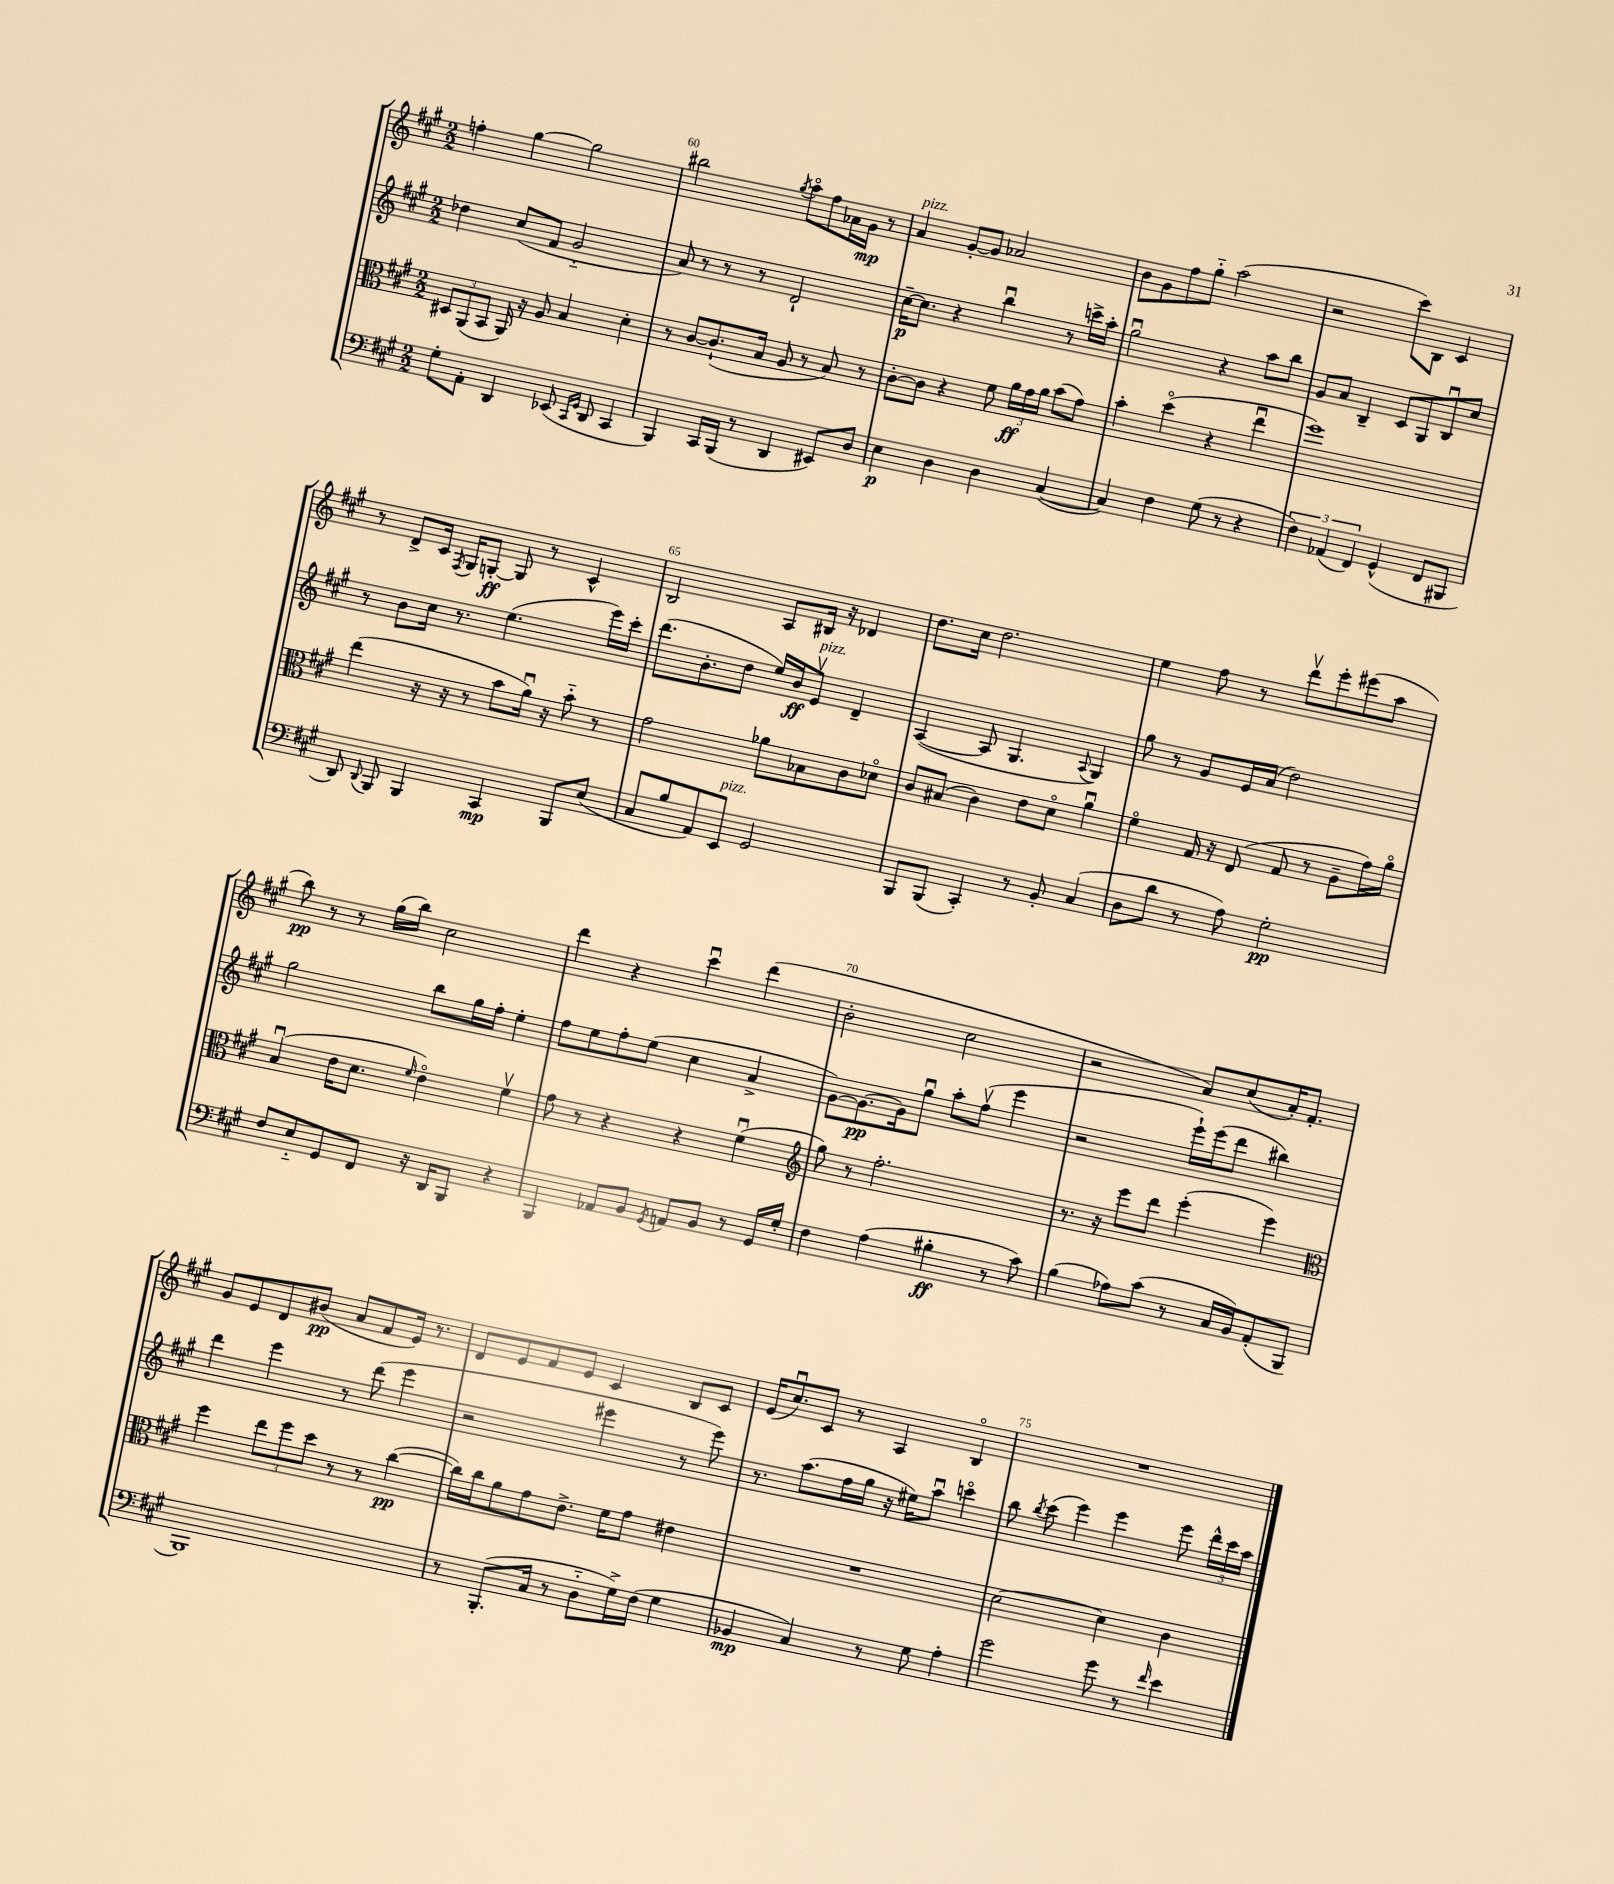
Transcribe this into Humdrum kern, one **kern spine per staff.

**kern	**dynam	**kern	**dynam	**kern	**dynam	**kern	**dynam
*part4	*part4	*part3	*part3	*part2	*part2	*part1	*part1
*staff4	*staff4	*staff3	*staff3	*staff2	*staff2	*staff1	*staff1
*clefF4	*	*clefC3	*	*clefG2	*	*clefG2	*
*k[f#c#g#]	*	*k[f#c#g#]	*	*k[f#c#g#]	*	*k[f#c#g#]	*
*M2/2	*	*M2/2	*	*M2/2	*	*M2/2	*
=59	=59	=59	=59	=59	=59	=59	=59
8G#'\L	.	12D#X/L	.	4dd-X\	.	4ffn'\	.
.	.	(12AA/	.	.	.	.	.
8AA'\J	.	.	.	.	.	.	.
.	.	12BB/J	.	.	.	.	.
4DD/	.	16AA/)	.	(8cc#/L	.	[4gg#\	.
.	.	16r	.	.	.	.	.
.	.	8A/	.	8f#/J	.	.	.
(8EE-X/	.	4B/	.	2g#/	.	2gg#\]	.
16qqCC#/LL	.	.	.	.	.	.	.
16qqGG#/JJ	.	.	.	.	.	.	.
8DD/	.	.	.	.	.	.	.
4CC#/	.	4d'\	.	.	.	.	.
=60	=60	=60	=60	=60	=60	=60	=60
4BBB/)	.	8r	.	8a/)	.	2bb#X\	.
.	.	[8c#/L	.	8r	.	.	.
16CC#/LL	.	(8.c#`/]	.	8r	.	.	.
(16BBB/JJ	.	.	.	.	.	.	.
8r	.	.	.	8r	.	.	.
.	.	16B/Jk	.	.	.	.	.
.	.	.	.	.	.	8qgg#/	.
4DD/	.	8A/	.	2d`/	.	8aa\L	.
.	.	8r	.	.	.	8ff#\	.
8EE#X/L)	.	8B/)	.	.	.	16a-X\L	.
.	.	.	.	.	.	16g#\JJ	mp
8D/J	.	8r	.	.	.	8r	.
=61	=61	=61	=61	=61	=61	=61	=61
!	!	!	!	!	!	!LO:TX:a:i:t=pizz.	!
4E\	p	[8c#'\L	.	[16cc#~\KL	p	4a/	.
.	.	.	.	8.cc#\J]	.	.	.
.	.	8c#\J]	.	.	.	.	.
4D\	.	4r	.	4r	.	[8g#'/L	.
.	.	.	.	.	.	8g#/J]	.
4D\	.	8f#\	.	4bbu\	.	2a-X/	.
.	.	24a\LL	ff	.	.	.	.
.	.	24g#\	.	.	.	.	.
.	.	24a\JJ	.	.	.	.	.
([4C#/	.	(8b\L	.	8r	.	.	.
.	.	8g#\J)	.	16cccn^\LL	.	.	.
.	.	.	.	16aa'\JJ	.	.	.
=62	=62	=62	=62	=62	=62	=62	=62
4C#/])	.	4b'\	.	2gg#u\	.	8b\L	.
.	.	.	.	.	.	8g#\	.
4F#\	.	(4dd\	.	.	.	8ff#\	.
.	.	.	.	.	.	8gg#\J	.
(8G#\	.	4r	.	4r	.	(2aa\	.
8r	.	.	.	.	.	.	.
4r	.	4eeu\	.	8aa\L	.	.	.
.	.	.	.	8bb\J	.	.	.
=63	=63	=63	=63	=63	=63	=63	=63
6F#\)	.	1ff#)	.	8g#/L	.	2r	.
.	.	.	.	8a/J	.	.	.
(6AA-X/	.	.	.	.	.	.	.
.	.	.	.	4B~/	.	.	.
6FF#/)	.	.	.	.	.	.	.
(4GG#^^/	.	.	.	8c#/L	.	8ccc#\L)	.
.	.	.	.	8G#/	.	8B\J	.
8FF#/L	.	.	.	8Bu/	.	4c#/	.
8BBB#X/J	.	.	.	8cc#/J	.	.	.
!!LO:LB:g=z
=64	=64	=64	=64	=64	=64	=64	=64
8DD/)	.	(4ee\	.	8r	.	8r	.
8qqDD/	.	.	.	.	.	.	.
8BBB/	.	.	.	8b\L	.	8d^/L	.
4BBB/	.	16r	.	16cc#\Jk	.	16c#/Jk	.
.	.	.	.	.	.	8qF#/	.
.	.	16r	.	8.r	.	16G#/KL	.
.	.	8r	.	.	.	[8Gn'/J	ff
4CC#/	mp	8b\L	.	(4.ee\	.	8G/]	.
.	.	16au\Jk)	.	.	.	8r	.
.	.	16r	.	.	.	.	.
8BBB/L	.	8b\	.	.	.	4c#^^/	.
(8E/J	.	8r	.	16eee\LL)	.	.	.
.	.	.	.	16ccc#'\JJ	.	.	.
=65	=65	=65	=65	=65	=65	=65	=65
8C#/L	.	2g#\	.	(8.ddd\L	.	2B/	.
8B/	.	.	.	.	.	.	.
.	.	.	.	8.b'\	.	.	.
8AA/)	.	.	.	.	.	.	.
!LO:TX:a:i:t=pizz.	!	!	!	!	!	!	!
8EE/J	.	.	.	8dd\J	.	.	.
2GG#/	.	8a-X\L	.	16ee/LL)	.	8A/L	.
.	.	.	.	16b/J	ff	.	.
!	!	!	!	!LO:TX:a:i:t=pizz.	!	!	!
.	.	8B-X\	.	8ev/J	.	16B#X/Jk	.
.	.	.	.	.	.	16r	.
.	.	8c#\	.	4d~/	.	4d-X/	.
.	.	8d-X\J	.	.	.	.	.
=66	=66	=66	=66	=66	=66	=66	=66
8BBB/L	.	8c#/L	.	([4A/	.	8.dd\L	.
(8BBB/J	.	(8B#X/J	.	.	.	.	.
.	.	.	.	.	.	16cc#\Jk	.
4CC#'/)	.	4c#\)	.	8A/]	.	2.dd\	.
.	.	.	.	4.G#/	.	.	.
8r	.	8e\L	.	.	.	.	.
8BB'/	.	8d\J	.	.	.	.	.
.	.	.	.	8qqA/	.	.	.
(4C#/	.	4au\	.	4G#/)	.	.	.
=67	=67	=67	=67	=67	=67	=67	=67
8D\L	.	4f#\	.	8gg#\	.	4ee\	.
8d\J	.	.	.	8r	.	.	.
8r	.	16G#/	.	8g#/L	.	8ff#\	.
.	.	16r	.	.	.	.	.
8A\)	.	(8E/	.	16e/L	.	8r	.
.	.	.	.	(16a/JJ	.	.	.
2G#'\	pp	8G#/	.	2dd\)	.	8dddv\L	.
.	.	8r	.	.	.	8eee'\	.
.	.	8A~\L	.	.	.	(8eee#X\	.
.	.	16g#\L)	.	.	.	8aa\J	.
.	.	16a\JJ	.	.	.	.	.
!!LO:LB:g=z
=68	=68	=68	=68	=68	=68	=68	=68
8F#/L	.	(4Bu/	.	2gg#\	.	8bb\)	pp
8E/	.	.	.	.	.	8r	.
8GG#/	.	16e\KL	.	.	.	8r	.
.	.	8.d\J	.	.	.	.	.
8FF#/J	.	.	.	.	.	(16gg#\LL	.
.	.	.	.	.	.	16bb\JJ)	.
.	.	16qqf#/	.	.	.	.	.
16r	.	4e\)	.	8bb\L	.	2cc#\	.
16DD/KL	.	.	.	.	.	.	.
8BBB/J	.	.	.	16gg#\L	.	.	.
.	.	.	.	16ff#'\JJ	.	.	.
4r	.	4f#v\	.	4ee'\	.	.	.
=69	=69	=69	=69	=69	=69	=69	=69
4BBB/	.	8g#\	.	8ff#\L	.	4ddd\	.
.	.	8r	.	8ee\	.	.	.
8AA-X/L	.	4r	.	8ff#'\	.	4r	.
8BB/J	.	.	.	(8ee\J	.	.	.
8qGG#/	.	.	.	.	.	.	.
8AAn/L	.	4r	.	4cc#\	.	4ccc#u\	.
8BB/J	.	.	.	.	.	.	.
8r	.	(4f#u\	.	4a^/	.	(4ddd\	.
16GG#/LL	.	.	.	.	.	.	.
16G#'/JJ	.	.	.	.	.	.	.
=70	=70	=70	=70	=70	=70	=70	=70
*	*	*clefG2	*	*	*	*	*
4F#\	.	8gg#\)	.	[8g#\L)	.	2b'\	.
.	.	8r	.	8.g#\_	pp	.	.
(4A\	.	2.ff#'\	.	.	.	.	.
.	.	.	.	16g#\k]	.	.	.
.	.	.	.	8gg#u\J	.	.	.
4B#X'\	ff	.	.	8aa'\L	.	2cc#\	.
.	.	.	.	(8ff#v\J	.	.	.
8r	.	.	.	4eee\	.	.	.
8c#\)	.	.	.	.	.	.	.
=71	=71	=71	=71	=71	=71	=71	=71
(4B\	.	8.r	.	2r	.	2r	.
.	.	16r	.	.	.	.	.
8A-X\L)	.	8eee\L	.	.	.	.	.
(8c#\J	.	8ddd\J	.	.	.	.	.
8r	.	(4eee'\	.	16eee`\LL)	.	8a/L)	.
.	.	.	.	(16eee\J	.	.	.
16C#/LL	.	.	.	8ddd\J	.	(8cc#/	.
16BB/J)	.	.	.	.	.	.	.
(8AA'/	.	4eee\)	.	4bb#X\)	.	16a'/K)	.
.	.	.	.	.	.	8.f#'/J	.
8BBB/J	.	.	.	.	.	.	.
!!LO:LB:g=z
=72	=72	=72	=72	=72	=72	=72	=72
*	*	*clefC3	*	*	*	*	*
1BBB)	.	4ff#\	.	4ddd\	.	8g#/L	.
.	.	.	.	.	.	8e/	.
.	.	12ee\L	.	4eee\	.	8d/	.
.	.	12ff#\	.	.	.	.	.
.	.	.	.	.	.	(8b#X/J	pp
.	.	12dd\J	.	.	.	.	.
.	.	8r	.	8r	.	8a/L	.
.	.	8r	.	(8ddd\	.	8f#/	.
.	.	([4cc#\	pp	4eee\	.	16e/Jk)	.
.	.	.	.	.	.	8.r	.
=73	=73	=73	=73	=73	=73	=73	=73
8r	.	16cc#\LL])	.	2r	.	8d/L	.
.	.	16cc#\J	.	.	.	.	.
(8.BBB'/L	.	8a\	.	.	.	8e/	.
.	.	8g#\	.	.	.	8f#/	.
16C#/Jk	.	.	.	.	.	.	.
8r	.	8.e^\J	.	.	.	8e/J	.
8D\L	.	.	.	4eee#X\	.	4c#/	.
.	.	16f#\KL	.	.	.	.	.
16G#^\L)	.	8g#\J	.	.	.	.	.
(16F#\JJ	.	.	.	.	.	.	.
4G#\	.	4e#X\	.	8r	.	8B/L	.
.	.	.	.	8eee#\)	.	8c#/J	.
=74	=74	=74	=74	=74	=74	=74	=74
4BB-X/	mp	1r	.	8.r	.	(16e/KL	.
.	.	.	.	.	.	8.cc#u/)	.
.	.	.	.	(8.aa\L	.	.	.
4C#/)	.	.	.	.	.	8c#/J	.
.	.	.	.	16ff#\L	.	8r	.
.	.	.	.	16gg#\JJ	.	.	.
8r	.	.	.	16r	.	4A/	.
.	.	.	.	16ee#X\KL)	.	.	.
8G#\	.	.	.	8aau\J	.	.	.
4A'\	.	.	.	4cccn\	.	4B/	.
=75	=75	=75	=75	=75	=75	=75	=75
2g#\	.	[2d\	.	8bb\	.	1r	.
.	.	.	.	8qbb/	.	.	.
.	.	.	.	(8ccc#\	.	.	.
.	.	.	.	4eee\)	.	.	.
8g#\	.	4d\]	.	4eee\	.	.	.
8r	.	.	.	.	.	.	.
16qqf#/	.	.	.	.	.	.	.
4e\	.	4c#\	.	8eee\	.	.	.
.	.	.	.	24ddd^^\LL	.	.	.
.	.	.	.	24ccc#\	.	.	.
.	.	.	.	24aa\JJ	.	.	.
==	==	==	==	==	==	==	==
*-	*-	*-	*-	*-	*-	*-	*-
